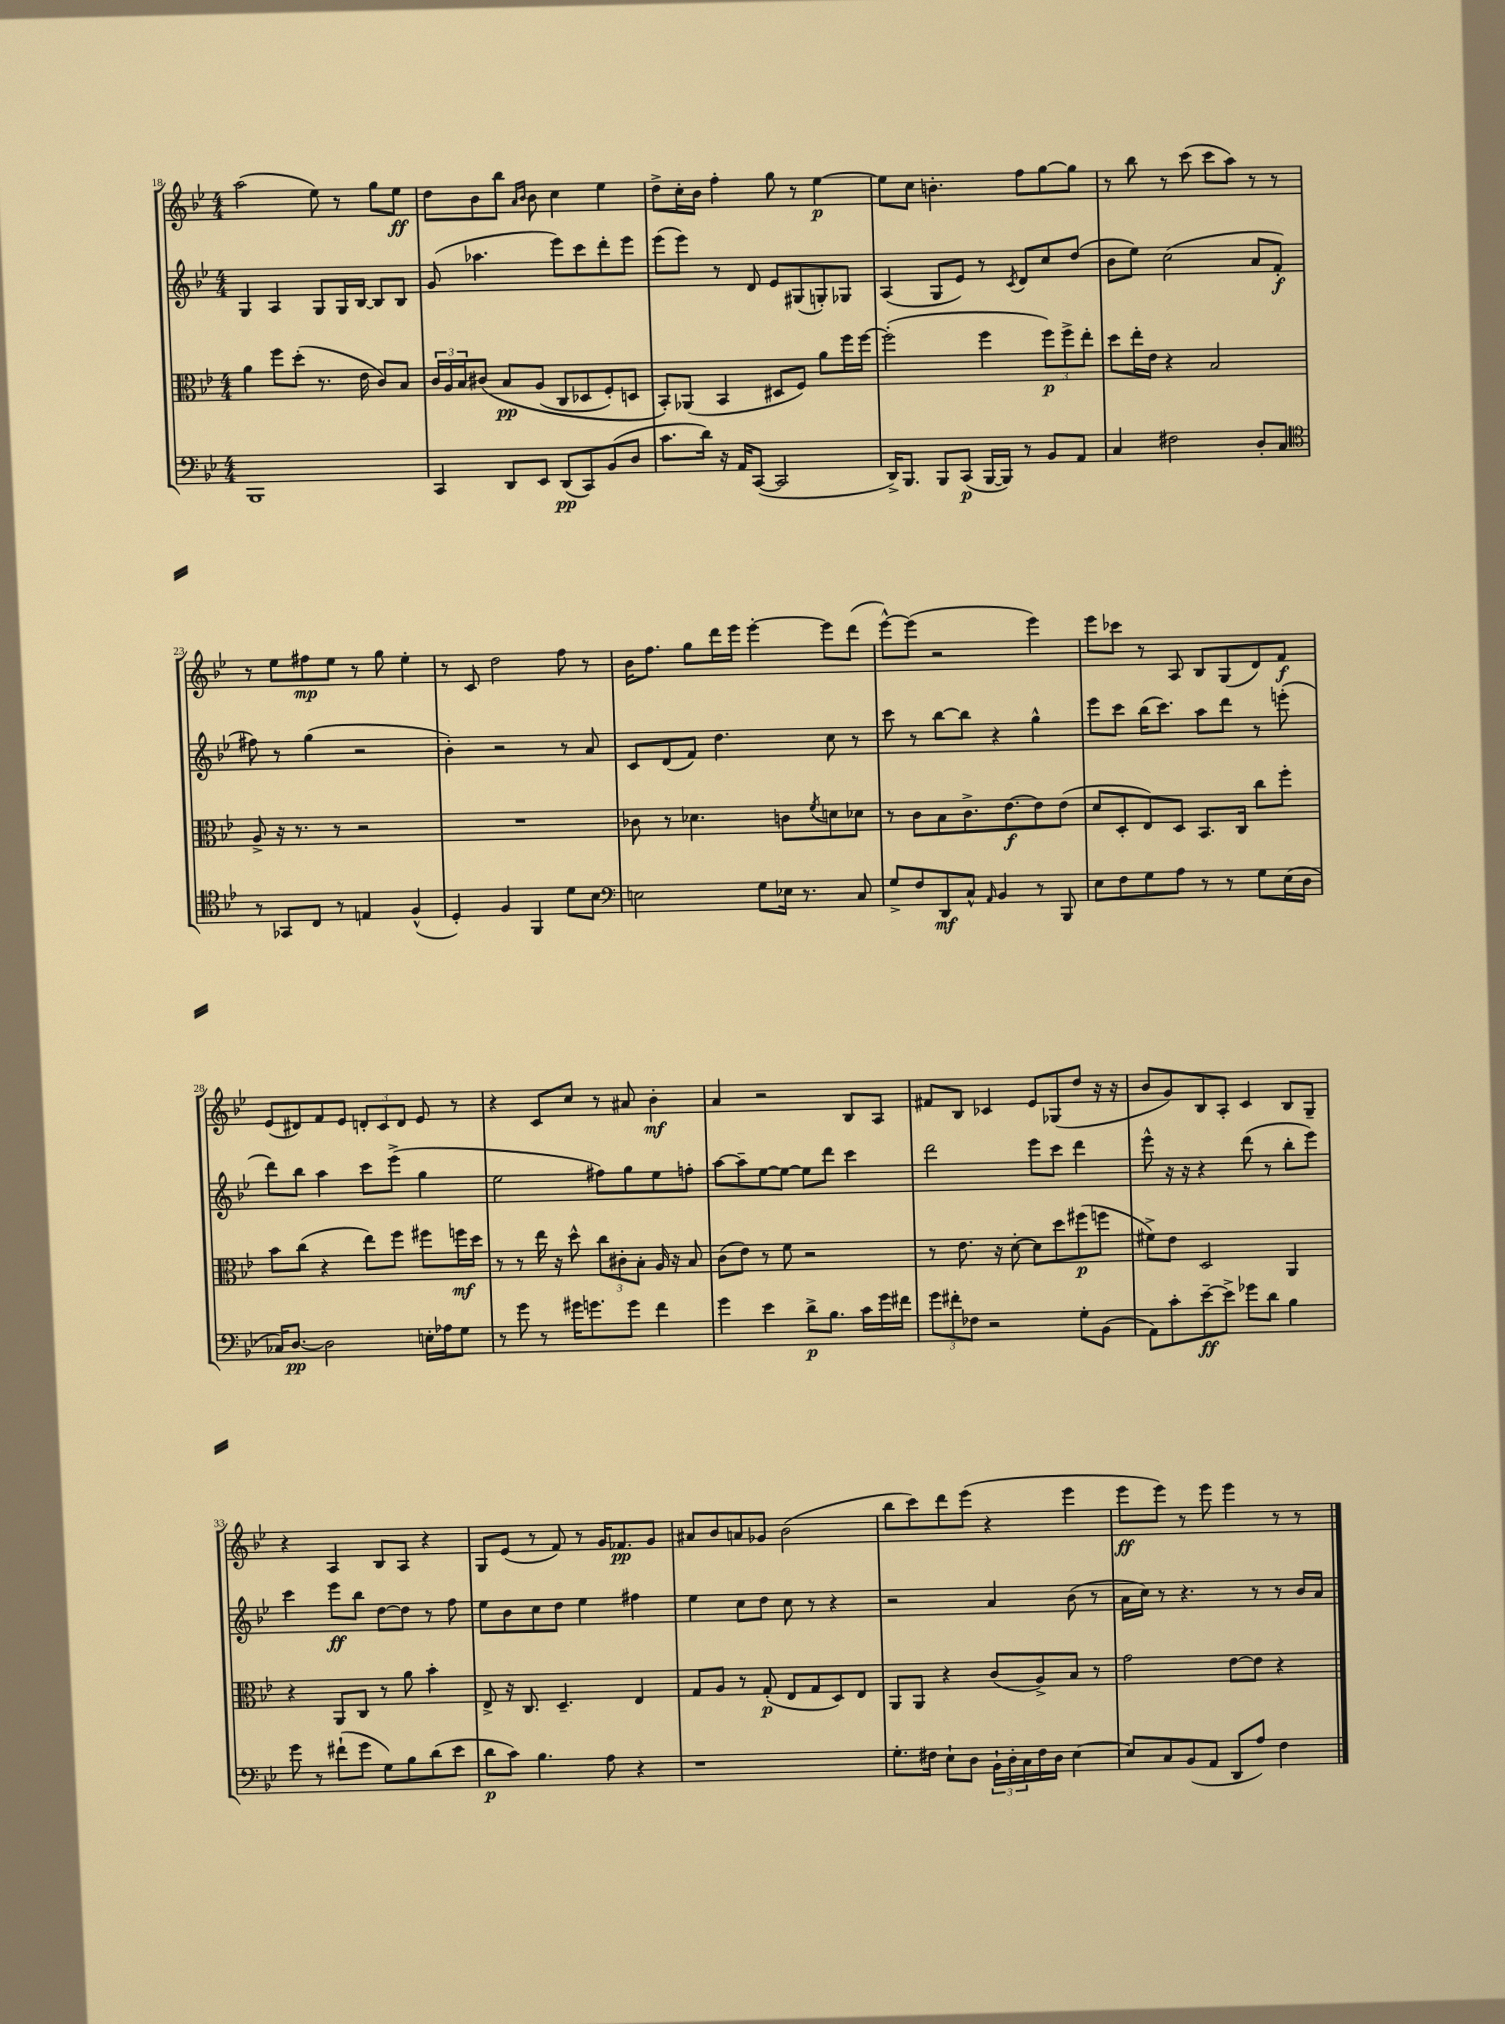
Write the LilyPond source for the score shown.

<<
\new StaffGroup <<
\new Staff = "s0" {
    \clef treble \key bes \major \numericTimeSignature \time 4/4
    a''2( ees''8) r8 g''8 ees''8\ff |
    d''8 bes'8 bes''8 \grace { a'16 bes'16 } bes'8 c''4 ees''4 |
    d''8-> c''16-. bes'16 f''4-. g''8 r8 ees''4~\p |
    ees''8 c''8 b'4.-. f''8 g''8~ g''8 |
    r8 bes''8 r8 c'''8( c'''8 a''8) r8 r8 |
    r8 ees''8 fis''8\mp ees''8 r8 g''8 ees''4-. |
    r8 c'8 d''2 f''8 r8 |
    bes'16 f''8. g''8 d'''16 ees'''16 ees'''4~-. ees'''8 d'''8( |
    ees'''8~-^) ees'''8( r2 ees'''4) |
    ees'''8 ces'''8 r8 a8 bes8 g8( d'8) f'8\f |
    ees'8( dis'8) f'8 ees'8 \tuplet 3/2 { d'8-. c'8 d'8 } ees'8 r8 |
    r4 c'8 c''8 r8 ais'8 bes'4-.\mf |
    a'4 r2 bes8 a8 |
    fis'8 bes8 ces'4 ees'8 ges8( d''8 r16 r16 |
    bes'8 g'8) bes8 a8-. c'4 bes8 g8-- |
    r4 a4 bes8 a8 r4 |
    g8 ees'8( r8 f'8) r8 g'16 fes'8.\pp g'8 |
    ais'8 bes'8 a'8 ges'8 bes'2( |
    bes''8 c'''8) d'''8 ees'''8( r4 ees'''4 |
    ees'''8\ff ees'''8) r8 ees'''8 ees'''4 r8 r8 \bar "|." |
}
\new Staff = "s1" {
    \clef treble \key bes \major \numericTimeSignature \time 4/4
    g4 a4 g8 g16 bes16~ bes8 bes8 |
    g'8( aes''4. ees'''8) c'''8 d'''8-. ees'''8 |
    ees'''8( ees'''8) r8 d'8 ees'8 gis8( g8-.) ges8 |
    a4( g8 ees'8) r8 \acciaccatura { c'8 } d'8 c''8 d''8( |
    bes'8 ees''8) c''2( a'8 f'8-.\f |
    fis''8) r8 g''4( r2 |
    bes'4-.) r2 r8 a'8 |
    c'8 d'8( f'8) d''4. c''8 r8 |
    c'''8 r8 bes''8~ bes''8 r4 g''4-^ |
    ees'''8 c'''8 bes''16( c'''8.) a''8 d'''8 r8 e'''8-.( |
    d'''8) bes''8 a''4 c'''8 ees'''8->( g''4 |
    ees''2 fis''8) g''8 ees''8 f''8-. |
    a''8~ a''8-- ees''8~ ees''8~ ees''8 d'''8 c'''4 |
    d'''2 ees'''8 c'''8 d'''4 |
    ees'''8-^ r16 r16 r4 d'''8( r8 bes''8-. ees'''8) |
    c'''4 ees'''8\ff bes''8 d''8~ d''8 r8 f''8 |
    ees''8 bes'8 c''8 d''8 ees''4 fis''4 |
    ees''4 c''8 d''8 c''8 r8 r4 |
    r2 a'4 bes'8( r8 |
    a'16 c''16) r8 r4. r8 r8 bes'16 a'16 \bar "|." |
}
\new Staff = "s2" {
    \clef alto \key bes \major \numericTimeSignature \time 4/4
    a'4 f''8 d''8-.( r8. ees'16 c'8) bes8 |
    \tuplet 3/2 { c'16 a16 bes16 } cis'8\( bes8\pp a8( c8 des8 f8-.) d8 |
    bes,8-.\) aes,8( bes,4 dis8 f8) a'8 f''16 f''16~ |
    f''2-.( f''4 \tuplet 3/2 { f''8\p) f''8-> ees''8-. } |
    d''8 ees''16-. ees'16 r4 bes2 |
    a8-> r16 r8. r8 r2 |
    R1 |
    ces'8 r8 des'4. c'8 \acciaccatura { f'8 } d'8 des'8 |
    r8 c'8 bes8 c'8.-> ees'8.~\f ees'8 ees'8( |
    d'8 d8-. ees8) d8 bes,8. c16 c''8 f''8-. |
    bes'8 c''8( r4 ees''8) f''8 fis''8 f''16\mf d''16 |
    r8 r8 ees''16 r16 d''8-^ \tuplet 3/2 { c''8 cis'8-. bes8-. } a16 r16 bes8 |
    c'8( ees'8) r8 f'8 r2 |
    r8 ees'8. r16 d'8~-. d'8 d''8 fis''8\p( f''8 |
    fis'8->) ees'8 d2 a,4 |
    r4 a,8 c8 r8 a'8 bes'4-. |
    ees8-> r16 c8. d4.-- ees4 |
    g8 a8 r8 g8-.\p( ees8 g8 d8) ees8 |
    a,8 a,8 r4 c'8( a8->) bes8 r8 |
    g'2 ees'8~ ees'8 r4 \bar "|." |
}
\new Staff = "s3" {
    \clef bass \key bes \major \numericTimeSignature \time 4/4
    bes,,1 |
    c,4 d,8 ees,8 d,8\pp( c,8) bes,8( d8 |
    c'8. d'16) r16 a,16 c,8~( c,2 |
    d,16->) bes,,8. bes,,8 c,8\p( bes,,16~ bes,,16) r8 bes,8 a,8 |
    c4 fis2 d8-. c8 |
    \clef tenor r8 ges,8 c8 r8 e4 f4-^( |
    d4-.) f4 f,4 d'8 bes8 |
    \clef bass e2 g8 ees16 r8. c8 |
    g8-> f8 d,8\mf c8-^ \grace { a,16 } bes,4 r8 bes,,8 |
    ees8 f8 g8 a8 r8 r8 g8 ees16( d16 |
    ces16) d8.~\pp d2 e16-. aes16 g8 |
    r8 g'8 r8 gis'16 g'8. g'8 f'4 |
    g'4 ees'4 d'8->\p bes8. c'16 g'16 fis'16 |
    \tuplet 3/2 { g'8 fis'8-. fes8 } r2 g8-. bes,8( |
    a,8) c'8-. ees'8~--\ff ees'8-> ges'8 d'8 bes4 |
    g'8 r8 fis'8-!( g'8 g8) bes8 d'8( ees'8 |
    d'8\p c'8) bes4. a8 r4 |
    r1 |
    g8.-. fis16 ees8-! d8 \tuplet 3/2 { bes,16-! d16-. c16 } fis16 d16 ees4~ |
    ees8 c8 bes,8( a,8 d,8 a8) f4 \bar "|." |
}
>>
>>
\layout { \context { \Score currentBarNumber = #18 } }
